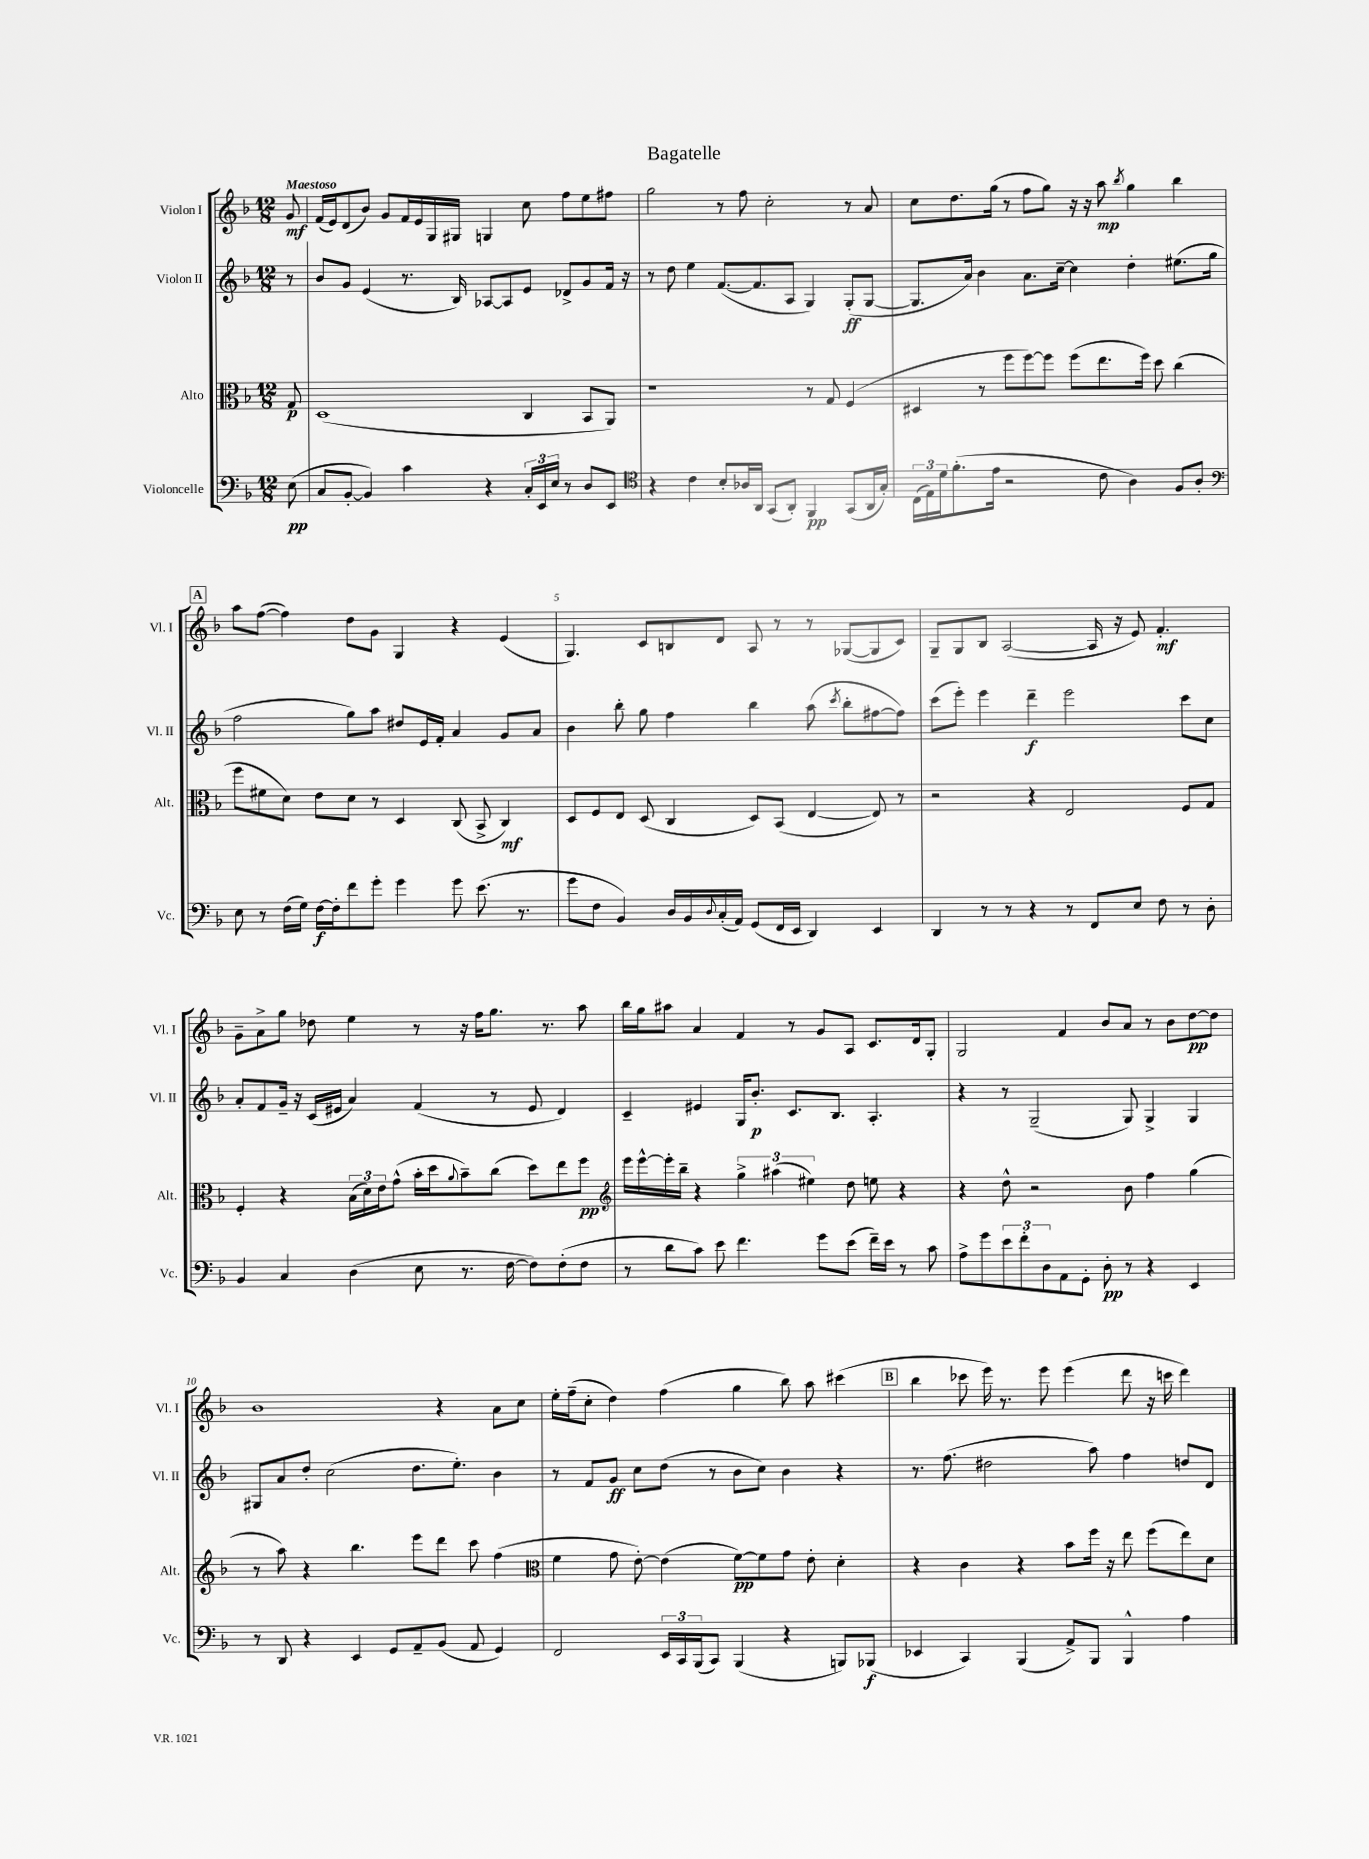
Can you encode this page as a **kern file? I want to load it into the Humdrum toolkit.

**kern	**dynam	**kern	**dynam	**kern	**dynam	**kern	**dynam
*part4	*part4	*part3	*part3	*part2	*part2	*part1	*part1
*staff4	*staff4	*staff3	*staff3	*staff2	*staff2	*staff1	*staff1
*I"Violoncelle	*	*I"Alto	*	*I"Violon II	*	*I"Violon I	*
*I'Vc.	*	*I'Alt.	*	*I'Vl. II	*	*I'Vl. I	*
*clefF4	*	*clefC3	*	*clefG2	*	*clefG2	*
*k[b-]	*	*k[b-]	*	*k[b-]	*	*k[b-]	*
*M12/8	*	*M12/8	*	*M12/8	*	*M12/8	*
=	=	=	=	=	=	=	=
!	!	!	!	!	!	!LO:TX:a:B:t=Maestoso	!
(8E\	pp	8G/	p	8r	.	8g/	mf
=1	=1	=1	=1	=1	=1	=1	=1
8C/L	.	(1D	.	8b-/L	.	(16f/LL	.
.	.	.	.	.	.	16e/J)	.
[8BB-'/J	.	.	.	8g/J	.	(8d/	.
4BB-/])	.	.	.	(4e/	.	8b-/J)	.
.	.	.	.	.	.	8g/L	.
4c\	.	.	.	8.r	.	16f/L	.
.	.	.	.	.	.	16e/	.
.	.	.	.	.	.	16G/	.
.	.	.	.	16B-/)	.	16G#X/JJ	.
4r	.	.	.	[8A-X/L	.	4Gn/	.
.	.	.	.	8A-/]	.	.	.
24C'/LL	.	4C/	.	8e/J	.	8cc\	.
24EE/	.	.	.	.	.	.	.
24E/JJ	.	.	.	.	.	.	.
8r	.	.	.	8d-X^/L	.	8ff\L	.
8D/L	.	8BB-/L	.	8g/	.	8ee\	.
8EE/J	.	8AA/J)	.	16f/Jk	.	8ff#X\J	.
.	.	.	.	16r	.	.	.
=2	=2	=2	=2	=2	=2	=2	=2
*clefC4	*	*	*	*	*	*	*
4r	.	1r	.	8r	.	2gg\	.
.	.	.	.	8dd\	.	.	.
4c\	.	.	.	4ee\	.	.	.
8B-'/L	.	.	.	([8.f/L	.	8r	.
16A-X/L	.	.	.	.	.	8ff\	.
16AA/JJ	.	.	.	8.f/]	.	.	.
(8GG/L	.	.	.	.	.	2cc'\	.
8AA'/J)	.	.	.	8A/J	.	.	.
4FF/	pp	8r	.	4G/)	.	.	.
.	.	8G/	.	.	.	.	.
(8GG/L	.	(4F/	.	(8G'/L	ff	8r	.
16AA/L	.	.	.	[8G/J	.	8a/	.
16G'/JJ)	.	.	.	.	.	.	.
=3	=3	=3	=3	=3	=3	=3	=3
(24C\LL	.	4D#X/	.	8.G/L]	.	8cc\L	.
24E\)	.	.	.	.	.	.	.
24d\J	.	.	.	.	.	.	.
(8.f'\	.	.	.	.	.	8.dd\	.
.	.	.	.	16a/Jk)	.	.	.
.	.	8r	.	4b-\	.	.	.
16e\Jk	.	.	.	.	.	(16gg\Jk	.
2r	.	8ff\L	.	.	.	8r	.
.	.	[8ff\)	.	8.a\L	.	8ff\L	.
.	.	8ff\J]	.	.	.	8gg\J)	.
.	.	.	.	[16cc~\Jk	.	.	.
.	.	(8ff\L	.	4cc\]	.	16r	.
.	.	.	.	.	.	16r	.
8c\	.	8.ee\	.	.	.	8aa\	mp
.	.	.	.	.	.	8qbb-/	.
4A\)	.	.	.	4dd'\	.	4gg\	.
.	.	16ff\Jk)	.	.	.	.	.
.	.	8dd\	.	.	.	.	.
8F/L	.	(4cc\	.	(8.ee#X\L	.	4bb-\	.
8A'/J	.	.	.	.	.	.	.
.	.	.	.	16gg\Jk	.	.	.
!!LO:LB:g=z
!!LO:REH:place=s1:t=A
=4	=4	=4	=4	=4	=4	=4	=4
*clefF4	*	*	*	*	*	*	*
8E\	.	8ff\L	.	2ff\	.	8aa\L	.
8r	.	8f#X\	.	.	.	([8ff\J	.
(16F\LL	.	8d\J)	.	.	.	4ff\])	.
16G\JJ)	.	.	.	.	.	.	.
[16F\LL	f	8e\L	.	.	.	.	.
16F'\J]	.	.	.	.	.	.	.
8f\	.	8d\J	.	8gg\L)	.	8dd\L	.
8g'\J	.	8r	.	8aa\J	.	8g\J	.
4g\	.	4D/	.	8dd#X/L	.	4G/	.
.	.	.	.	16e/L	.	.	.
.	.	.	.	16f'/JJ	.	.	.
8g\	.	(8C/	.	4a/	.	4r	.
(8.e\	.	8BB-^/	.	.	.	.	.
.	.	4C/)	mf	8g/L	.	(4e/	.
8.r	.	.	.	.	.	.	.
.	.	.	.	8a/J	.	.	.
=5	=5	=5	=5	=5	=5	=5	=5
8g\L	.	8D/L	.	4b-\	.	4.G/)	.
8F\J	.	8F/	.	.	.	.	.
4BB-/)	.	8E/J	.	8bb-'\	.	.	.
.	.	(8D/	.	8gg\	.	8c/L	.
16D/LL	.	4C/	.	4ff\	.	8Bn/	.
16BB-/	.	.	.	.	.	.	.
8qqD/	.	.	.	.	.	.	.
(16C'/	.	.	.	.	.	8d/J	.
16AA/JJ)	.	.	.	.	.	.	.
(8GG/L	.	8D/L)	.	4bb-\	.	8A/	.
16FF/L	.	(8BB-/J	.	.	.	8r	.
16EE/JJ	.	.	.	.	.	.	.
4DD/)	.	[4E/	.	(8aa\	.	8r	.
.	.	.	.	8qccc/	.	.	.
.	.	.	.	8bb-'\L	.	([8G-X/L	.
4EE/	.	8E/])	.	[8ff#X\	.	8G-/]	.
.	.	8r	.	8ff#\J])	.	8c/J)	.
=6	=6	=6	=6	=6	=6	=6	=6
4DD/	.	2r	.	(8ccc\L	.	8G~/L	.
.	.	.	.	8eee'\J)	.	8G/	.
8r	.	.	.	4eee\	.	8B-/J	.
8r	.	.	.	.	.	([2A/	.
4r	.	4r	.	4ddd~\	f	.	.
8r	.	2E/	.	2eee\	.	.	.
8FF/L	.	.	.	.	.	16A/]	.
.	.	.	.	.	.	16r	.
8E/J	.	.	.	.	.	8e/)	.
8F\	.	.	.	.	.	4.f'/	mf
8r	.	8F/L	.	8ccc\L	.	.	.
8D'\	.	8G/J	.	8cc\J	.	.	.
!!LO:LB:g=z
=7	=7	=7	=7	=7	=7	=7	=7
4BB-/	.	4F'/	.	8a'/L	.	8g~\L	.
.	.	.	.	8f/	.	8a^\	.
4C/	.	4r	.	16g~/Jk	.	8gg\J	.
.	.	.	.	16r	.	.	.
.	.	.	.	(16c/LL	.	8dd-X\	.
.	.	.	.	16e#X/JJ	.	.	.
(4D\	.	(24B-\LL	.	4a/)	.	4ee\	.
.	.	24d\)	.	.	.	.	.
.	.	24e\J	.	.	.	.	.
.	.	(8g^^\J	.	.	.	.	.
8E\	.	16b-'\LL	.	(4f/	.	8r	.
.	.	16dd\J	.	.	.	.	.
.	.	8qqa/	.	.	.	.	.
8.r	.	8b-~\)	.	.	.	16r	.
.	.	.	.	.	.	16ff\KL	.
.	.	(8cc\J	.	8r	.	8.gg\J	.
[16F\	.	.	.	.	.	.	.
8F\L])	.	8dd\L)	.	8e#/	.	.	.
.	.	.	.	.	.	8.r	.
(8F'\	.	8ee\	.	4d/)	.	.	.
8F\J	.	8ff\J	pp	.	.	8aa\	.
=8	=8	=8	=8	=8	=8	=8	=8
*	*	*clefG2	*	*	*	*	*
8r	.	16eee\LL	.	4c~/	.	16bb-\LL	.
.	.	[16eee^^\	.	.	.	16gg\J	.
8d\L	.	16eee'\]	.	.	.	8aa#X\J	.
.	.	16bb-~\JJ	.	.	.	.	.
8c\J)	.	4r	.	4e#X/	.	4a/	.
8e\	.	.	.	.	.	.	.
4.f\	.	6gg^\	.	16G/KL	.	4f/	.
.	.	.	.	8.b-'/J	p	.	.
.	.	(6aa#X\	.	.	.	.	.
.	.	.	.	8.c/L	.	8r	.
.	.	6ee#X\)	.	.	.	.	.
8g\L	.	.	.	.	.	8g/L	.
.	.	.	.	8.B-/J	.	.	.
(8e\J	.	8dd\	.	.	.	8A/J	.
16f~\LL)	.	8een\	.	4.A'/	.	8.c/L	.
16e\JJ	.	.	.	.	.	.	.
8r	.	4r	.	.	.	.	.
.	.	.	.	.	.	16d/k	.
8c\	.	.	.	.	.	8G'/J	.
=9	=9	=9	=9	=9	=9	=9	=9
8A^\L	.	4r	.	4r	.	2G/	.
8g\	.	.	.	.	.	.	.
12e\	.	8dd^^\	.	8r	.	.	.
12f'\	.	.	.	.	.	.	.
.	.	2r	.	(2G~/	.	.	.
12D\	.	.	.	.	.	.	.
8AA\	.	.	.	.	.	4f/	.
8GG'\J	.	.	.	.	.	.	.
8D'\	pp	.	.	.	.	8b-/L	.
8r	.	8b-\	.	8G/)	.	8a/J	.
4r	.	4ff\	.	4G^/	.	8r	.
.	.	.	.	.	.	8b-\L	.
4EE/	.	(4gg\	.	4G/	.	[8dd\	pp
.	.	.	.	.	.	8dd\J]	.
!!LO:LB:g=z
=10	=10	=10	=10	=10	=10	=10	=10
8r	.	8r	.	8G#X/L	.	1b-	.
8DD/	.	8aa\)	.	8a/	.	.	.
4r	.	4r	.	8dd'/J	.	.	.
.	.	.	.	(2cc\	.	.	.
4EE/	.	4.bb-\	.	.	.	.	.
8GG/L	.	.	.	.	.	.	.
8AA~/	.	8eee\L	.	8.dd\L	.	.	.
(8BB-/J	.	8ddd\J	.	.	.	4r	.
.	.	.	.	8.ee'\J)	.	.	.
8AA/	.	8ccc\	.	.	.	.	.
4GG/)	.	(4ff\	.	4b-\	.	8a\L	.
.	.	.	.	.	.	8cc\J	.
=11	=11	=11	=11	=11	=11	=11	=11
*	*	*clefC3	*	*	*	*	*
2FF/	.	4f\	.	8r	.	16ee'\LL	.
.	.	.	.	.	.	(16ff~\J	.
.	.	.	.	8f/L	.	8cc'\J	.
.	.	8g\	.	8g/J	ff	4dd\)	.
.	.	[8e'\)	.	8cc\L	.	.	.
24EE/LL	.	(4e\]	.	(8dd\J	.	(4ff\	.
24CC/	.	.	.	.	.	.	.
(24BBB-/J	.	.	.	.	.	.	.
8CC/J)	.	.	.	8r	.	.	.
(4BBB-/	.	[8f\L)	pp	8b-\L	.	4gg\	.
.	.	8f\]	.	8cc\J)	.	.	.
4r	.	8g\J	.	4b-\	.	8bb-\)	.
.	.	8e'\	.	.	.	8aa\	.
8BBBn/L)	.	4d'\	.	4r	.	(4ccc#X\	.
(8BBB-X/J	f	.	.	.	.	.	.
!!LO:REH:place=s1:t=B
=12	=12	=12	=12	=12	=12	=12	=12
4EE-X/	.	4r	.	8.r	.	4bb-\	.
.	.	.	.	(8.ff\	.	.	.
4CC/)	.	4c\	.	.	.	8ccc-X\	.
.	.	.	.	2dd#X\	.	16eee\)	.
.	.	.	.	.	.	8.r	.
(4BBB-/	.	4r	.	.	.	.	.
.	.	.	.	.	.	8eee\	.
8AA^/L)	.	8b-\L	.	.	.	(4eee\	.
8BBB-/J	.	16ff\Jk	.	8aa\)	.	.	.
.	.	16r	.	.	.	.	.
4BBB-^^/	.	8ee\	.	4ff\	.	8ddd\	.
.	.	(8ff\L	.	.	.	16r	.
.	.	.	.	.	.	16cccn\	.
4A\	.	8ee\)	.	8ddn/L	.	4ddd\)	.
.	.	8d\J	.	8d/J	.	.	.
==	==	==	==	==	==	==	==
*-	*-	*-	*-	*-	*-	*-	*-
